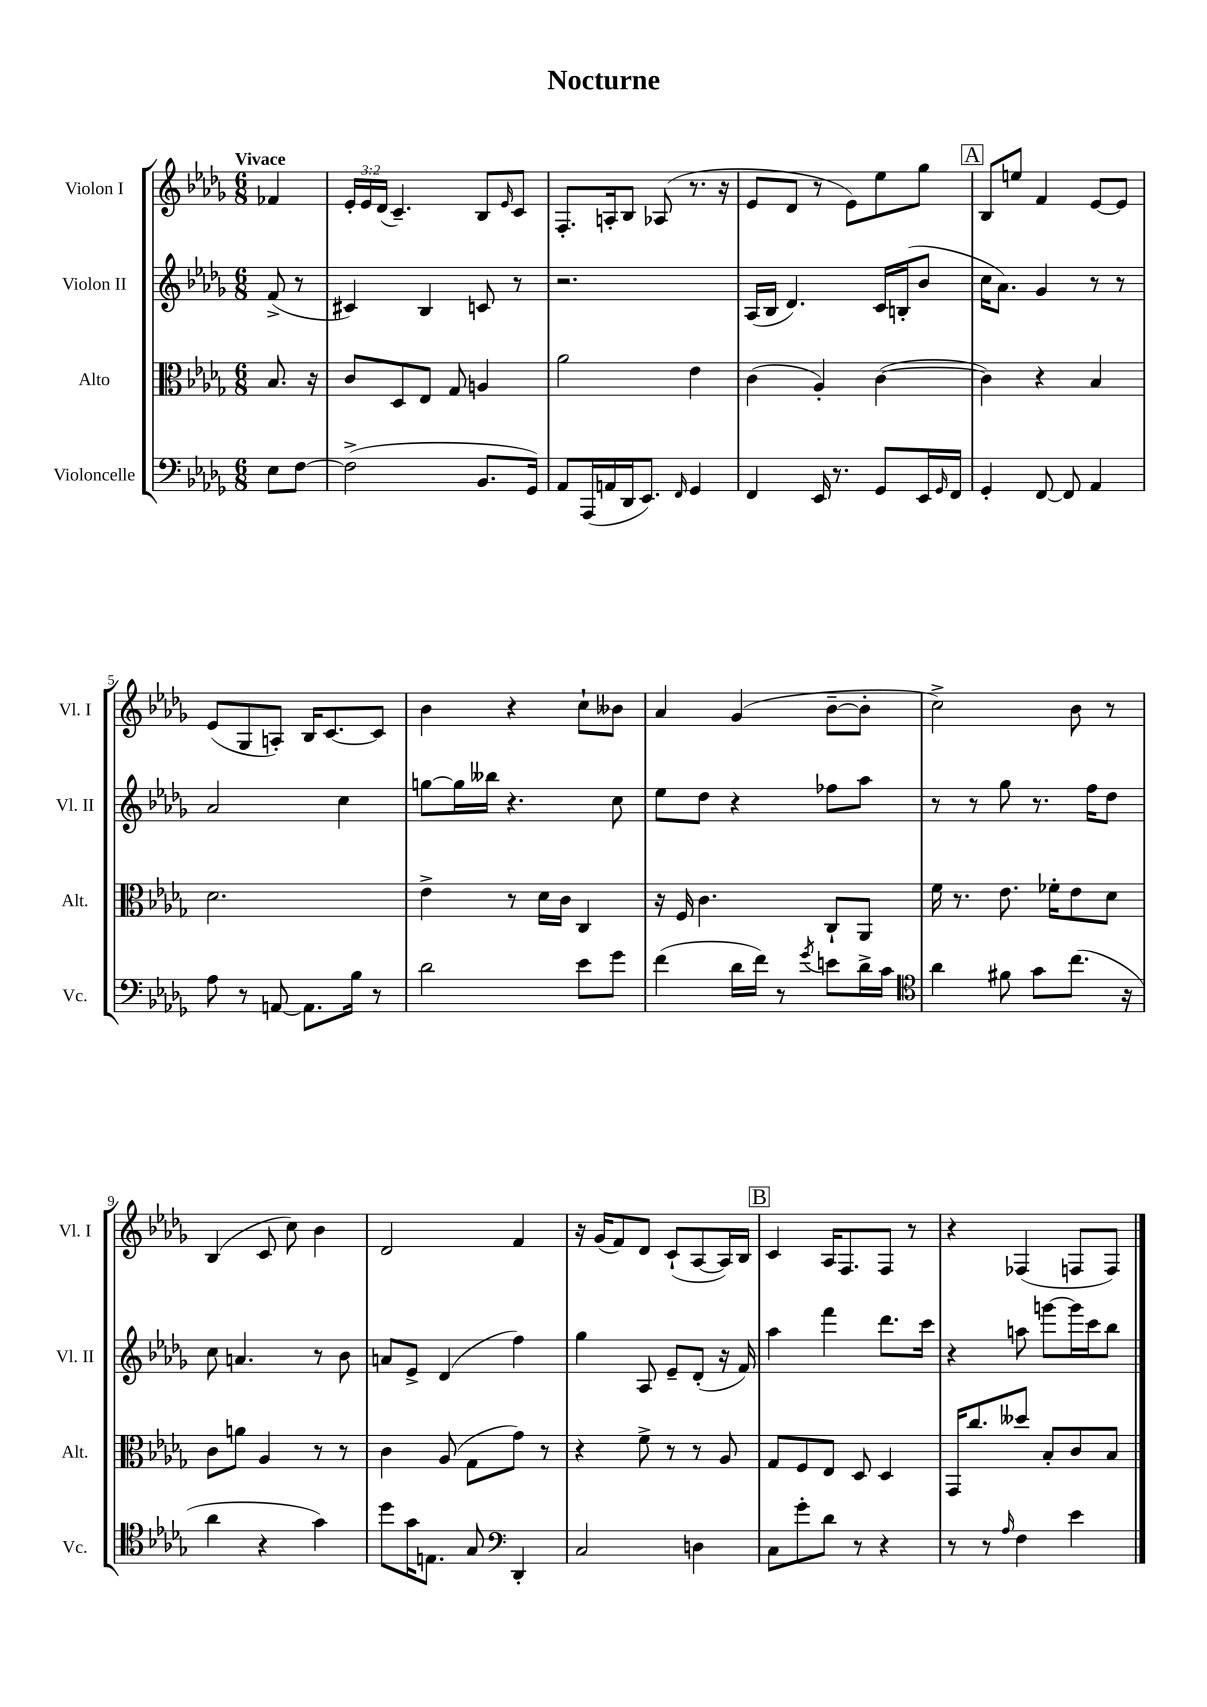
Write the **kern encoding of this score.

**kern	**kern	**kern	**kern
*part4	*part3	*part2	*part1
*staff4	*staff3	*staff2	*staff1
*I"Violoncelle	*I"Alto	*I"Violon II	*I"Violon I
*I'Vc.	*I'Alt.	*I'Vl. II	*I'Vl. I
*clefF4	*clefC3	*clefG2	*clefG2
*k[b-e-a-d-g-]	*k[b-e-a-d-g-]	*k[b-e-a-d-g-]	*k[b-e-a-d-g-]
*M6/8	*M6/8	*M6/8	*M6/8
=	=	=	=
!	!	!	!LO:TX:a:B:t=Vivace
8E-\L	8.B-/	(8f^/	4f-X/
[8F\J	.	8r	.
.	16r	.	.
=1	=1	=1	=1
(2F^\]	8c/L	4c#X/)	24e-'/LL
.	.	.	24e-/
.	.	.	(24d-/JJ
.	8D-/	.	4.c~/)
.	8E-/J	4B-/	.
.	8G-/	.	.
8.BB-/L	4An/	8cn/	8B-/L
.	.	.	16qqe-/
.	.	8r	8c/J
16GG-/Jk)	.	.	.
=2	=2	=2	=2
8AA-/L	2a-\	2.r	8.F'/L
(16AAA-/L	.	.	.
16AAn/	.	.	16An'/k
16DD-/J	.	.	8B-/J
8.EE-/J)	.	.	.
.	.	.	(8A-X/
16qqFF/	.	.	.
4GG-/	4e-\	.	8.r
.	.	.	16r
=3	=3	=3	=3
4FF/	(4c\	(16A-/LL	8e-/L
.	.	16B-/JJ	.
.	.	4.d-/)	8d-/J
16EE-/	4A-'/)	.	8r
8.r	.	.	.
.	.	.	8e-\L)
8GG-/L	([4c\	16c/LL	8ee-\
.	.	(16Bn'/J	.
16EE-/L	.	8b-/J	8gg-\J
16qqGG-/	.	.	.
16FF/JJ	.	.	.
!!LO:REH:place=s1:t=A
=4	=4	=4	=4
4GG-'/	4c\])	16cc\KL	8B-/L
.	.	8.a-\J)	.
.	.	.	8een/J
[8FF/	4r	4g-/	4f/
8FF/]	.	.	.
4AA-/	4B-/	8r	[8e-/L
.	.	8r	8e-/J]
!!LO:LB:g=z
=5	=5	=5	=5
8A-\	2.d-\	2a-/	(8e-/L
8r	.	.	8G-/
[8AAn/	.	.	8An'/J)
8.AA\L]	.	.	16B-/KL
.	.	.	[8.c/
.	.	4cc\	.
16B-\Jk	.	.	.
8r	.	.	8c/J]
=6	=6	=6	=6
2d-\	4e-^\	[8ggn\L	4b-\
.	.	16gg\L]	.
.	.	16bb--X\JJ	.
.	8r	4.r	4r
.	16d-\LL	.	.
.	16c\JJ	.	.
8e-\L	4C/	.	8cc`\L
8g-\J	.	8cc\	8b--X\J
=7	=7	=7	=7
(4f\	16r	8ee-\L	4a-/
.	16F/	.	.
.	4.c\	8dd-\J	.
16d-\LL	.	4r	(4g-/
16f\JJ)	.	.	.
8r	.	.	.
8qg-/	.	.	.
8en\L	8C`/L	8ff-X\L	[8b-~\L
16d-^\L	8AA-/J	8aa-\J	8b-'\J]
16c\JJ	.	.	.
=8	=8	=8	=8
*clefC4	*	*	*
4a-\	16f\	8r	2cc^\)
.	8.r	.	.
.	.	8r	.
8f#X\	8.e-\	8gg-\	.
8g-\L	.	8.r	.
.	16f-X'\KL	.	.
(8.cc\J	8e-\	.	8b-\
.	.	16ff\KL	.
.	8d-\J	8dd-\J	8r
16r	.	.	.
!!LO:LB:g=z
=9	=9	=9	=9
4a-\	8c\L	8cc\	(4B-/
.	8an\J	4.an/	.
4r	4A-/	.	8c/
.	.	.	8cc\)
4g-\)	8r	8r	4b-\
.	8r	8b-\	.
=10	=10	=10	=10
8dd-\L	4c\	8an/L	2d-/
16g-\K	.	8e-^/J	.
8.En\J	.	.	.
.	(8A-/	(4d-/	.
8G-/	8G-\L	.	.
*clefF4	*	*	*
4DD-'/	8g-\J)	4ff\)	4f/
.	8r	.	.
=11	=11	=11	=11
2C/	4r	4gg-\	16r
.	.	.	(16g-/KL
.	.	.	8f/)
.	8f^\	8A-/	8d-/J
.	8r	8e-~/L	(8c`/L
4Dn\	8r	(8d-'/J	[8A-/
.	8A-/	16r	16A-/L])
.	.	16f/)	16B-/JJ
!!LO:REH:place=s1:t=B
=12	=12	=12	=12
8C\L	8G-/L	4aa-\	4c/
8g-'\	8F/	.	.
8d-\J	8E-/J	4fff\	16A-/KL
.	.	.	8.F/
8r	8D-/	.	.
4r	4D-/	8.ddd-\L	8F/J
.	.	.	8r
.	.	16ccc\Jk	.
=13	=13	=13	=13
8r	16GG-/KL	4r	4r
.	8.cc/	.	.
8r	.	.	.
16qqA-/	.	.	.
4F\	8dd--X/J	8aan\	(4F-X/
.	8B-'/L	[8gggn\L	.
4e-\	8c/	16ggg\L]	8Fn/L
.	.	16ccc\J	.
.	8B-/J	8bb-\J	8F/J)
==	==	==	==
*-	*-	*-	*-
